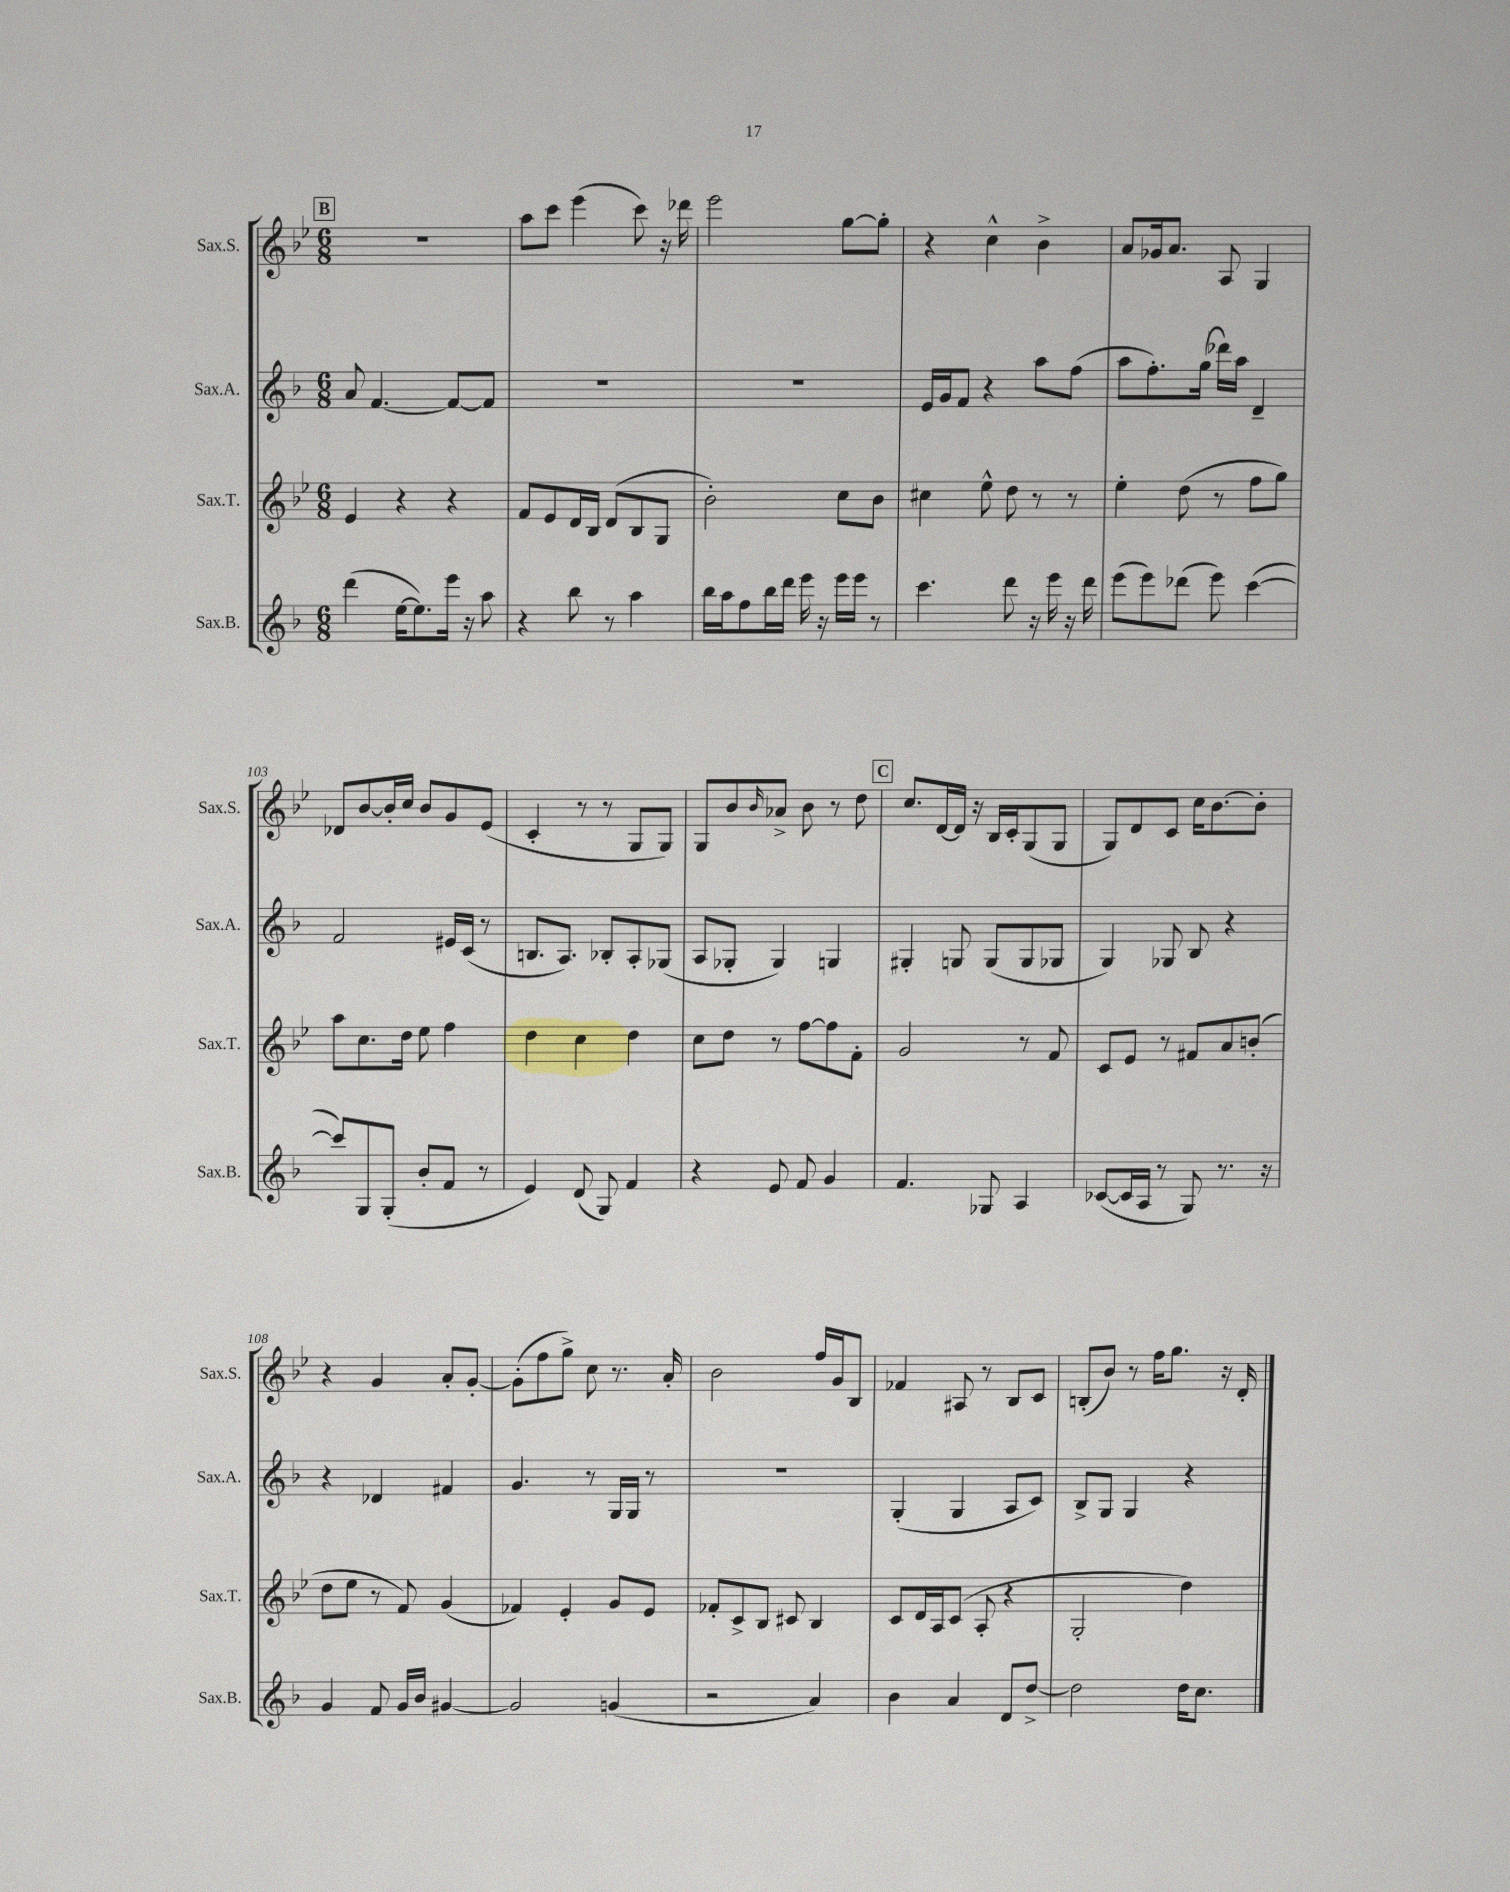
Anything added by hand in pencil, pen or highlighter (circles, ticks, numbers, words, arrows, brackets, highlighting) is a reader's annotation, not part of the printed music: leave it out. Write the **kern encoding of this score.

**kern	**kern	**kern	**kern
*staff4	*staff3	*staff2	*staff1
*clefG2	*clefG2	*clefG2	*clefG2
*k[b-]	*k[b-e-]	*k[b-]	*k[b-e-]
*M6/8	*M6/8	*M6/8	*M6/8
(4ddd	4e-	8a	2.r
.	.	[4.f	.
[16ee	4r	.	.
8.ee])	.	.	.
16eee	4r	8f_	.
16r	.	.	.
8aa	.	8f]	.
=	=	=	=
4r	8f	2.r	8aa
.	8e-	.	8ccc
8bb-	16d	.	(4eee-
.	16B-	.	.
8r	(8d	.	.
4aa	8B-	.	8ccc)
.	8G	.	16r
.	.	.	16ddd-
=	=	=	=
16bb-	2b-')	2.r	2eee-
16aa	.	.	.
8ff	.	.	.
16bb-	.	.	.
16ddd	.	.	.
16eee	.	.	.
16r	.	.	.
16eee	8cc	.	[8gg
16eee	.	.	.
8r	8b-	.	8gg']
=	=	=	=
4.ccc	4cc#	16e	4r
.	.	16g	.
.	.	8f	.
.	8ee-^^	4r	4cc^^
8ddd	8dd	.	.
16r	8r	8aa	4b-^
16eee	.	.	.
16r	8r	(8ff	.
16ddd	.	.	.
=	=	=	=
(8eee	4ee-'	8aa	8a
8eee)	.	8.ff')	16g-
.	.	.	8.a
(8ddd-	(8dd	.	.
.	.	(16gg	.
8eee)	8r	16ddd-)	8A
.	.	16aa	.
([4ccc	8ff	4d~	4G
.	8gg)	.	.
=	=	=	=
8ccc])	8aa	2f	8d-
8G	8.cc	.	[8b-
(8G'	.	.	16b-']
.	16dd	.	16cc
8b-'	8ee-	.	8b-
8f	4ff	16e#	8g
.	.	(16c	.
8r	.	8r	(8e-
=	=	=	=
4e)	4dd	8.B	4c'
.	.	8.A)	.
(8d	4cc	.	8r
8G)	.	8B-'	8r
4f	4dd	8A'	8G
.	.	(8G-	8G)
=	=	=	=
4r	8cc	8A	8G
.	8dd	8G-'	8b-
.	.	.	16qqb-
8e	8r	4G-)	8a-^
8f	[8ff	.	8b-
4g	8ff]	4G	8r
.	8f'	.	8dd
=	=	=	=
4.f	2g	4G#'	8.cc
.	.	.	[16d
.	.	8G	16d]
.	.	.	16r
8G-	.	(8G	16B-
.	.	.	16c'
4A	8r	8G	(8G
.	8f	8G-	8G
=	=	=	=
([8c-	8c	4G)	8G)
16c-]	8e-	.	8d
16A	.	.	.
8r	8r	8G-	8c
8G)	8f#	8B-	16cc
.	.	.	[8.b-
8.r	8a	4r	.
.	(8b'	.	8b-']
16r	.	.	.
=	=	=	=
4g	8dd	4r	4r
.	8ee-	.	.
8f	8r	4d-	4g
16g	8f)	.	.
16b-	.	.	.
[4g#	(4g	4f#	8a'
.	.	.	[8g'
=	=	=	=
2g#]	4f-)	4.g	(8g']
.	.	.	8ff
.	4e-'	.	8gg^)
.	.	8r	8cc
(4g	8g	16G	8.r
.	.	16G	.
.	8e-	8r	.
.	.	.	16a'
=	=	=	=
2r	8f-'	2.r	2b-
.	8c^	.	.
.	8B-	.	.
.	8c#	.	.
4a)	4B-	.	16ff
.	.	.	16g
.	.	.	8B-
=	=	=	=
4b-	8c	(4G'	4f-
.	16d	.	.
.	16A	.	.
4a	(8c	4G	8A#
.	8A'	.	8r
8d	4r	8A	8B-
[8dd^	.	8c)	8c
=	=	=	=
2dd]	2G'	8B-^	(8B'
.	.	8G	8b-)
.	.	4G	8r
.	.	.	16ff
.	.	.	8.gg
16dd	4dd)	4r	.
8.cc	.	.	.
.	.	.	16r
.	.	.	16d'
==	==	==	==
*-	*-	*-	*-
